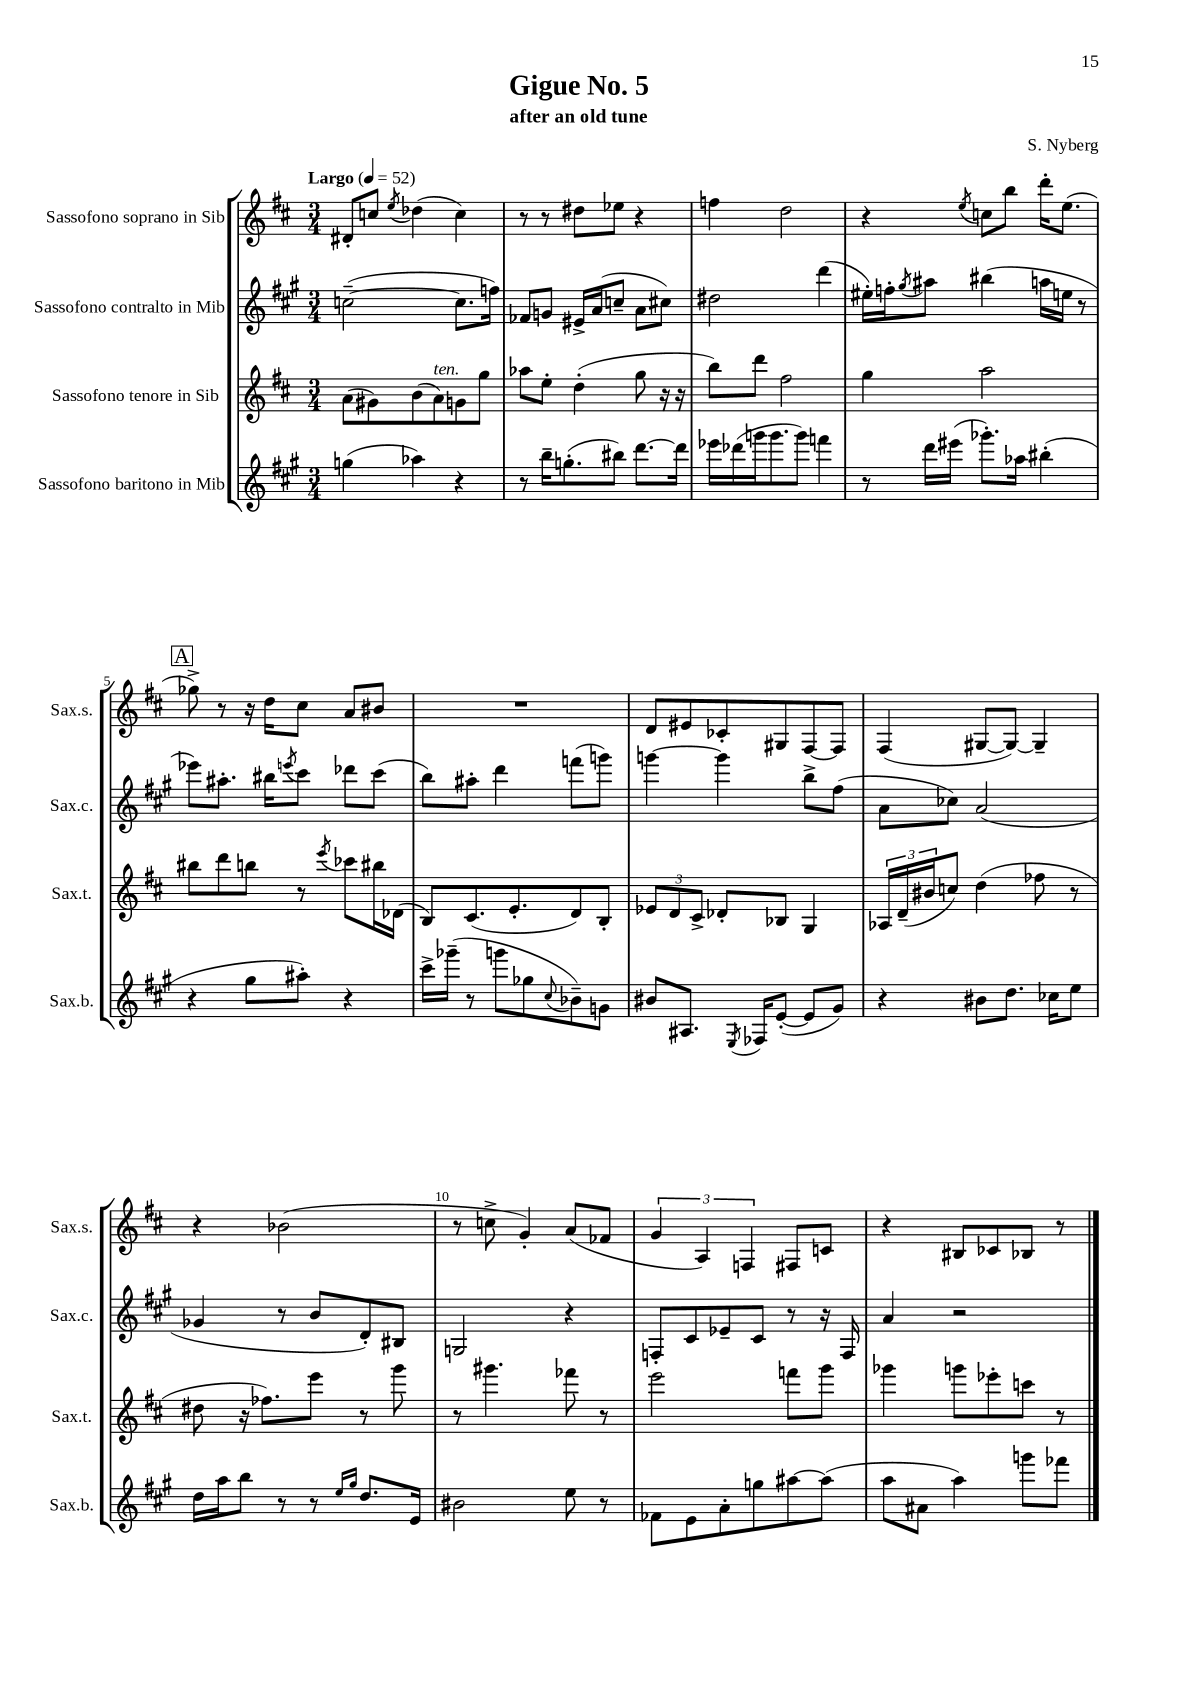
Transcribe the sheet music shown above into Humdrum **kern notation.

**kern	**kern	**kern	**kern
*part4	*part3	*part2	*part1
*staff4	*staff3	*staff2	*staff1
*I"Sassofono baritono in Mib	*I"Sassofono tenore in Sib	*I"Sassofono contralto in Mib	*I"Sassofono soprano in Sib
*I'Sax.b.	*I'Sax.t.	*I'Sax.c.	*I'Sax.s.
*clefG2	*clefG2	*clefG2	*clefG2
*k[f#c#g#]	*k[f#c#]	*k[f#c#g#]	*k[f#c#]
*M3/4	*M3/4	*M3/4	*M3/4
*MM52	*MM52	*MM52	*MM52
=1	=1	=1	=1
!	!	!	!LO:TX:a:B:t=Largo
(4ggn\	(8a\L	([2ccn~\	8d#X'/L
.	8g#X\)	.	8ccn/J
.	.	.	8qee/
4aa-X\)	(8b\	.	(4dd-X\
!	!LO:TX:a:i:t=ten.	!	!
.	8a\)	.	.
4r	8gn\	8.cc\L]	4cc\)
.	8gg\J	.	.
.	.	16ffn\Jk)	.
=2	=2	=2	=2
8r	8aa-X\L	8f-X/L	8r
16bb~\KL	8ee'\J	8gn/J	8r
(8.ggn'\	.	.	.
.	(4dd'\	16e#X^/LL	8dd#X\L
.	.	(16a/J	.
8bb#X\J)	.	8ccn~/J	8ee-X\J
[8.ddd\L	8gg\	8a\L	4r
.	16r	8cc#X\J)	.
16ddd\Jk]	16r	.	.
=3	=3	=3	=3
16eee-X\LL	8bb\L)	2dd#X\	4ffn\
(16ddd-X\	.	.	.
16gggn\J	8ddd\J	.	.
8.ggg\	.	.	.
.	2ff#\	.	2dd\
8ggg\J)	.	.	.
4fffn\	.	(4ddd\	.
=4	=4	=4	=4
8r	4gg\	16ee#X'\LL)	4r
.	.	16ffn'\J	.
.	.	8qgg#/	.
16ddd\LL	.	8aa#X\J	.
(16eee#X\JJ	.	.	.
.	.	.	8qee/
8.ggg-X'\L)	2aa\	(4bb#X\	8ccn\L
.	.	.	8bb\J
16aa-X\Jk	.	.	.
(4bb#X'\	.	16aan\LL	16ddd'\KL
.	.	16een\JJ	(8.ee\J
.	.	8r	.
!!LO:LB:g=z
!!LO:REH:place=s1:t=A
=5	=5	=5	=5
4r	8bb#X\L	8eee-X\L)	8gg-X^\)
.	8ddd\	8.aa#X'\J	8r
8gg#\L	8bbn\J	.	16r
.	.	16bb#X\KL	16dd\KL
.	.	8qeeen/	.
8aa#X'\J)	8r	8ccc#\J	8cc#\J
.	8qeee/	.	.
4r	8ccc-X\L	8ddd-X\L	8a/L
.	16bb#X\L	(8ccc#\J	8b#X/J
.	(16d-X\JJ	.	.
=6	=6	=6	=6
16ccc#^\LL	8B/L)	8bb\L)	2.r
(16ggg-X~\JJ	.	.	.
8r	(8.c#/	8aa#X'\J	.
8gggn\L	.	4ddd\	.
.	8.e'/	.	.
8gg-X\	.	.	.
8qqcc#/	.	.	.
8b-X~\)	8d/)	(8fffn\L	.
8gn\J	8B'/J	8gggn\J)	.
=7	=7	=7	=7
8b#X/L	12e-X/L	[4gggn\	8d/L
.	12d/	.	.
8.A#X/J	.	.	8e#X/
.	12c#^/J	.	.
.	8d-X'/L	4ggg\]	8c-X'/
8qE/	.	.	.
16F-X/KL	.	.	.
([8e'/J	8B-X/J	.	8G#X/
8e/L]	4G/	8bb^\L	[8F#/
8g#/J)	.	(8ff#\J	8F#/J]
=8	=8	=8	=8
4r	24A-X/LL	8a\L	(4F#/
.	(24d~/	.	.
.	24b#X/J	.	.
.	8ccn/J)	8cc-X\J)	.
8b#X\L	(4dd\	(2a/	[8G#X/L
8.dd\J	.	.	8G#/J_)
.	8ff-X\	.	4G#~/]
16cc-X\KL	.	.	.
8ee\J	8r	.	.
!!LO:LB:g=z
=9	=9	=9	=9
16dd\LL	8dd#X\	4g-X/	4r
16aa\J	.	.	.
8bb\J	16r	.	.
.	8.ff-X\L)	.	.
8r	.	8r	(2b-X\
8r	8eee\J	8b/L	.
16qqee/LL	.	.	.
16qqgg#/JJ	.	.	.
8.dd/L	8r	8d'/)	.
.	8ggg\	8B#X/J	.
16e/Jk	.	.	.
=10	=10	=10	=10
2b#X\	8r	2Gn/	8r
.	4.ggg#X\	.	8ccn^\
.	.	.	4g'/)
8ee\	8fff-X\	4r	(8a/L
8r	8r	.	8f-X/J
=11	=11	=11	=11
8f-X\L	2eee\	8Fn'/L	6g/
8e\	.	8c#/	.
.	.	.	6A/)
8a'\	.	8e-X~/	.
.	.	.	6Fn/
8ggn\	.	8c#/J	.
[8aa#X\	8fffn\L	8r	8F#X/L
(8aa#\J]	8ggg\J	16r	8cn/J
.	.	16F/	.
=12	=12	=12	=12
8aa\L	4ggg-X\	4a/	4r
8a#X\J	.	.	.
4aa\)	8gggn\L	2r	8B#X/L
.	8eee-X'\	.	8c-X/
8gggn\L	8cccn\J	.	8B-X/J
8fff-X\J	8r	.	8r
==	==	==	==
*-	*-	*-	*-
